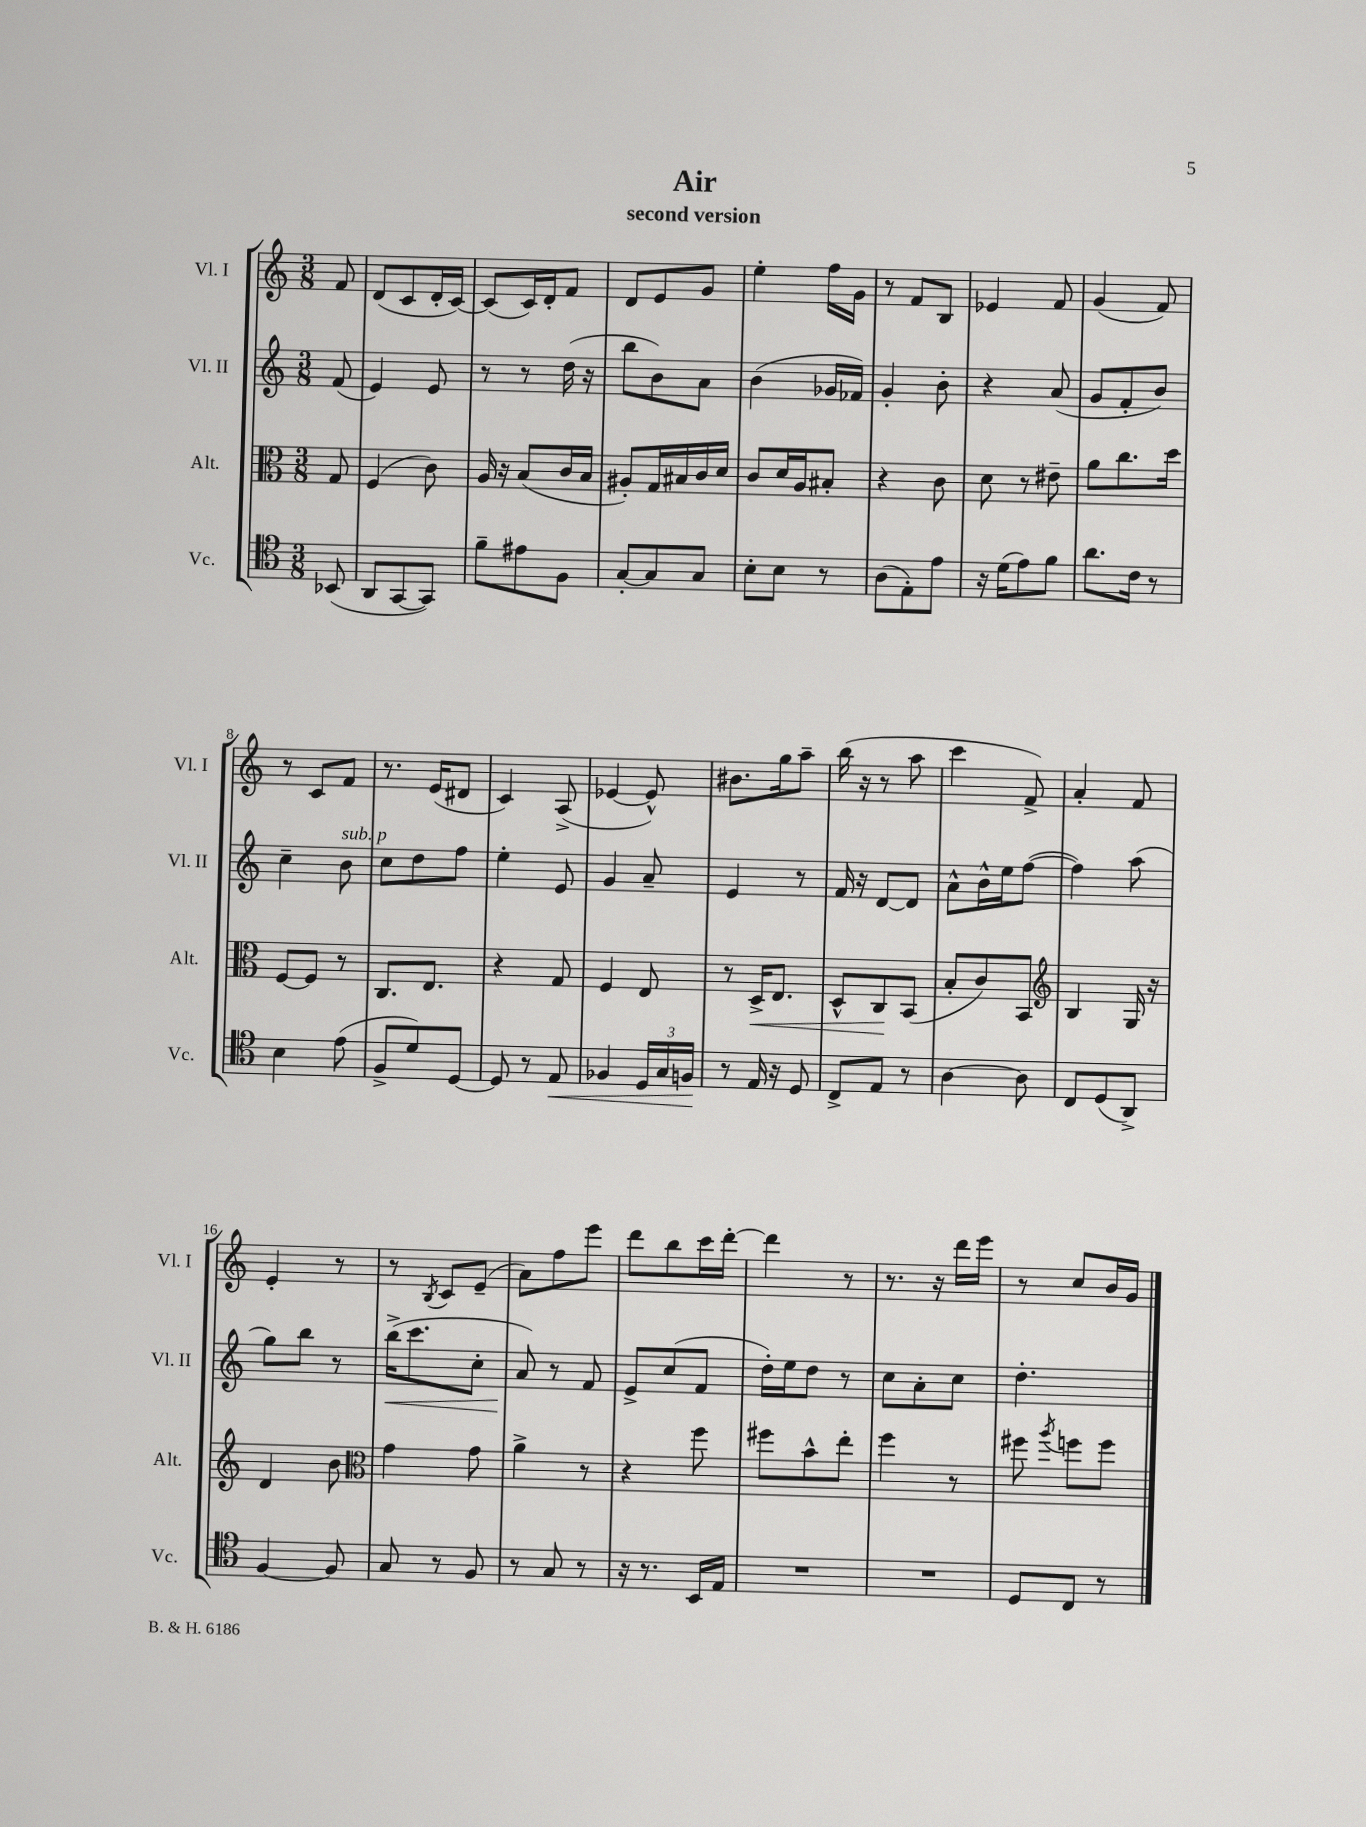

**kern	**kern	**kern	**kern
*staff4	*staff3	*staff2	*staff1
*clefC4	*clefC3	*clefG2	*clefG2
*k[]	*k[]	*k[]	*k[]
*M3/8	*M3/8	*M3/8	*M3/8
(8BB-	8G	(8f	8f
=	=	=	=
8AA	(4F	4e)	(8d
[8GG	.	.	8c
8GG])	8c)	8e	16d'
.	.	.	[16c)
=	=	=	=
8f~	16A	8r	(8c]
.	16r	.	.
8e#	(8B	8r	16c)
.	.	.	16d'
8F	16c	(16dd	8f
.	16B	16r	.
=	=	=	=
[8G'	8A#')	8bb	8d
8G]	16G	8b)	8e
.	16B#	.	.
8G	16c	8a	8g
.	16d	.	.
=	=	=	=
8B'	8c	(4b	4ee'
8B	16d	.	.
.	16A	.	.
8r	8B#'	16g-	16ff
.	.	16f-)	16g
=	=	=	=
(8A	4r	4g'	8r
8E')	.	.	8f
8e	8c	8b'	8B
=	=	=	=
16r	8d	4r	4e-
(16d	.	.	.
8e)	8r	.	.
8f	8e#~	(8a	8f
=	=	=	=
8.a	8a	8g	(4g
.	8.cc	8f'	.
16c	.	.	.
8r	.	8b)	8f)
.	16dd	.	.
=	=	=	=
4B	[8F	4cc~	8r
.	8F]	.	8c
(8e	8r	8b	8f
=	=	=	=
8F^	8.C	8cc	8.r
8d)	.	8dd	.
.	8.E	.	(16e
[8D	.	8ff	8d#
=	=	=	=
8D]	4r	4ee'	4c)
8r	.	.	.
8E	8G	8e	(8A^
=	=	=	=
4F-	4F	4g	[4e-
24D	8E	8a~	8e-^^])
24G	.	.	.
24F	.	.	.
=	=	=	=
8r	8r	4e	8.b#
16E	16D^	.	.
16r	8.E	.	16gg
8D	.	8r	8aa~
=	=	=	=
8C^	8D^^	16f	(16bb
.	.	16r	16r
8E	8C	[8d	8r
8r	(8BB	8d]	8aa
=	=	=	=
[4A	8B'	8a^^	4ccc
.	8c)	16b^^	.
.	.	16ee	.
8A]	8BB	([8ff	8f^)
=	=	=	=
*	*clefG2	*	*
8C	4B	4ff])	4a'
(8D	.	.	.
8AA^)	16G	(8aa	8f
.	16r	.	.
=	=	=	=
[4F	4d	8gg)	4e'
.	.	8bb	.
8F]	8b	8r	8r
=	=	=	=
*	*clefC3	*	*
8G	4g	(16bb^	8r
.	.	8.ccc	.
.	.	.	8qB
8r	.	.	8c
8F	8g	8cc'	(8e~
=	=	=	=
8r	4a^	8a)	8a)
8G	.	8r	8ff
8r	8r	8f	8eee
=	=	=	=
16r	4r	8e^	8ddd
8.r	.	.	.
.	.	(8cc	8bb
16BB	8ff	8f	16ccc
16E	.	.	[16ddd'
=	=	=	=
4.r	8ff#	16dd')	4ddd]
.	.	16ee	.
.	8b^^	8dd	.
.	8ee'	8r	8r
=	=	=	=
4.r	4ff	8cc	8.r
.	.	8a'	.
.	.	.	16r
.	8r	8cc	16ddd
.	.	.	16eee
=	=	=	=
8D	8ff#	4.dd'	8r
.	8qaa	.	.
8C	8ff	.	8cc
8r	8ff	.	16b
.	.	.	16g
==	==	==	==
*-	*-	*-	*-
